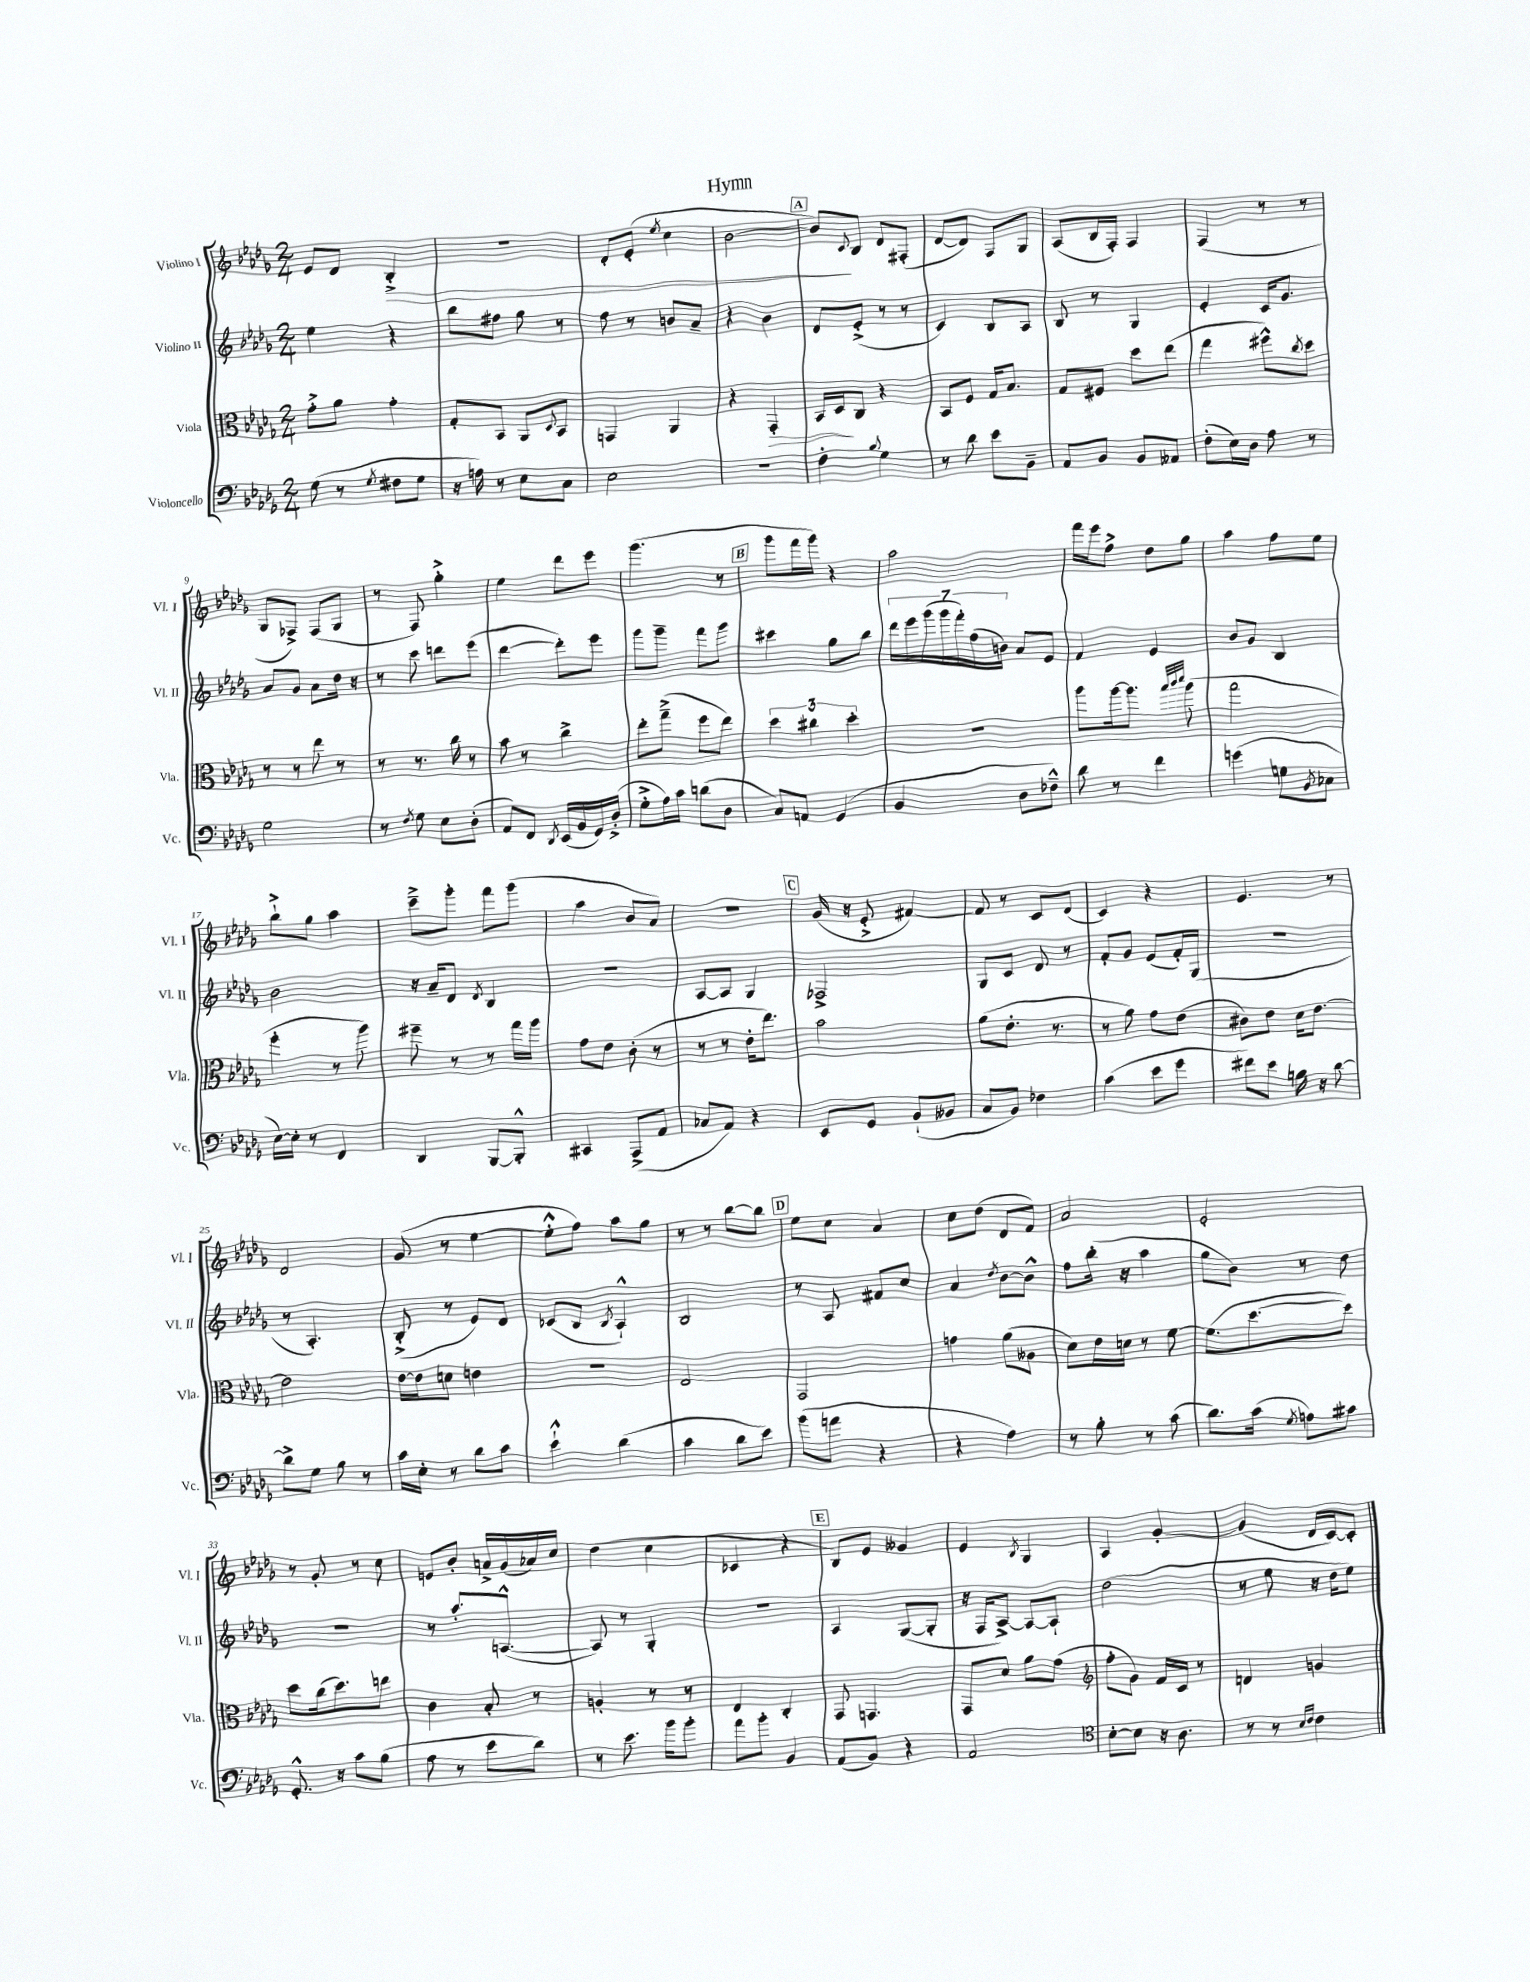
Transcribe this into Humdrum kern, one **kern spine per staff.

**kern	**kern	**dynam	**kern	**kern	**dynam
*part4	*part3	*part3	*part2	*part1	*part1
*staff4	*staff3	*staff3	*staff2	*staff1	*staff1
*I"Violoncello	*I"Viola	*	*I"Violino II	*I"Violino I	*
*I'Vc.	*I'Vla.	*	*I'Vl. II	*I'Vl. I	*
*clefF4	*clefC3	*	*clefG2	*clefG2	*
*k[b-e-a-d-g-]	*k[b-e-a-d-g-]	*	*k[b-e-a-d-g-]	*k[b-e-a-d-g-]	*
*M2/4	*M2/4	*	*M2/4	*M2/4	*
=1	=1	=1	=1	=1	=1
(8G-\	8g-'^\L	.	4ee-\	8e-/L	.
8r	8a-\J	.	.	8d-/J	.
8qG-/	.	.	.	.	.
!	!	!	!	!	!LO:HP:b
8F#X\L	4g-'\	.	4r	4B-'^/	>
8G-\J	.	.	.	.	.
=2	=2	=2	=2	=2	=2
16r	8G-'/L	.	8bb-\L	2r	.
16An\)	.	.	.	.	.
8r	8BB-/J	.	8ff#X\J	.	.
8E-\L	8AA-/L	.	8gg-\	.	.
.	8qqD-/	.	.	.	.
8C\J	8BB-/J	.	8r	.	.
=3	=3	=3	=3	=3	=3
2E-\	4GGn/	.	8ff\	8d-'/L	.
.	.	.	8r	(8e-'/J	.
.	.	.	.	8qee-/	.
.	4AA-/	.	8bn/L	4cc\	.
.	.	.	8a-~/J	.	.
=4	=4	=4	=4	=4	=4
2r	4r	.	4r	[2b-\	.
!	!	!LO:HP:b	!	!	!
.	4GG-'/	>	4b-\	.	.
!!LO:REH:place=s1:t=A
=5	=5	=5	=5	=5	=5
4F'\	16BB-/LL	.	8d-/L	8b-/L])	.
.	16D-/J	.	.	.	.
.	.	.	.	8qqc/	.
.	8C/J	]	(8e-'^/J	8B-/J	]
8qqB-/	.	.	.	.	.
4G-\	4r	.	8r	8d-/L	.
.	.	.	8r	(8F#X'/J	.
=6	=6	=6	=6	=6	=6
8r	8BB-/L	.	4c/)	[8d-/L	.
8d-\	8F/J	.	.	8d-/J])	.
8e-\L	16G-/KL	.	8B-/L	8F/L	.
.	8.B-/J	.	.	.	.
8BB-~\J	.	.	8A-/J	8G-/J	.
=7	=7	=7	=7	=7	=7
8AA-/L	8G-/L	.	8B-/	(8A-/L	.
8BB-/J	8F#X/J	.	8r	16B-/L	.
.	.	.	.	16F'/JJ)	.
8BB-/L	8dd-\L	.	4G-/	4F/	.
8AA--X/J	(8ee-\J	.	.	.	.
=8	=8	=8	=8	=8	=8
(8F'\L	4gg-\	.	4e-'/	(4F/	.
16E-\L)	.	.	.	.	.
16D-\JJ	.	.	.	.	.
8A-\	8ff#X^^\L)	.	16c/KL	8r	.
.	.	.	8.g-/J	.	.
.	8qcc/	.	.	.	.
8r	8dd-\J	.	.	8r	.
!!LO:LB:g=z
=9	=9	=9	=9	=9	=9
2G-\	8r	.	8a-/L	8G-/L	.
.	8r	.	8g-/J	8F-X^/J)	.
.	8ee-\	.	8a-\L	(8F-/L	.
.	8r	.	16dd-\Jk	8G-/J	.
.	.	.	16r	.	.
=10	=10	=10	=10	=10	=10
8r	8r	.	8r	8r	.
8qF/	.	.	.	.	.
8G-\	8.r	.	8ccc\	8F/)	.
8E-\L	.	.	8dddn\L	4gg-'^\	.
.	16cc\	.	.	.	.
(8D-'\J	8r	.	(8eee-\J	.	.
=11	=11	=11	=11	=11	=11
8AA-/L)	8b-\	.	[4ddd-\	4ee-\	.
8FF/J	8r	.	.	.	.
8qDD-/	.	.	.	.	.
(16EE-/LL	4cc^\	.	8ddd-'\L])	8ddd-\L	.
16BB-/	.	.	.	.	.
16GG-/)	.	.	8eee-\J	8eee-\J	.
(16D-'^/JJ	.	.	.	.	.
=12	=12	=12	=12	=12	=12
8G-'^\L	8ee-'\L	.	8ggg-\L	(4.ggg-\	.
16A-\L)	(8gg-~^\J	.	8ggg-~\J	.	.
16c\JJ	.	.	.	.	.
(8dn\L	8ff\L	.	8fff\L	.	.
8D-\J	8ee-\J)	.	8ggg-\J	8r	.
!!LO:REH:place=s1:t=B
=13	=13	=13	=13	=13	=13
8C/L)	6dd-\	.	4ccc#X\	8ggg-\L	.
8AAn/J	.	.	.	16fff\L	.
.	6cc#X\	.	.	.	.
.	.	.	.	16ggg-\JJ)	.
(4GG-/	.	.	8gg-\L	4r	.
.	6dd-'\	.	.	.	.
.	.	.	8bb-\J	.	.
=14	=14	=14	=14	=14	=14
4BB-/	2r	.	28ddd-\LL	2aa-\	.
.	.	.	28eee-\	.	.
.	.	.	(28ggg-\	.	.
.	.	.	28ggg-\	.	.
.	.	.	28fff'\)	.	.
.	.	.	(28ff\	.	.
.	.	.	28bn\JJ)	.	.
8D-\L	.	.	8a-/L	.	.
8F-X~^^\J)	.	.	8e-/J	.	.
=15	=15	=15	=15	=15	=15
8d-\	8aa-\L	.	4f/	16fff\LL	.
.	.	.	.	16eee-\J	.
8r	[16aa-\k	.	.	8ff^\J	.
.	8.aa-\J]	.	.	.	.
4f\	.	.	4e-/	8dd-\L	.
.	32qqbb-/LLL	.	.	.	.
.	32qqccc/	.	.	.	.
.	32qqddd-/JJJ	.	.	.	.
.	(8aa-\	.	.	8gg-\J	.
=16	=16	=16	=16	=16	=16
(4gn\	2gg-\	.	8b-/L	4aa-\	.
.	.	.	8g-/J	.	.
8Gn\L	.	.	4B-/	8ff\L	.
8qBB-/	.	.	.	.	.
8C-X\J	.	.	.	8ee-\J	.
!!LO:LB:g=z
=17	=17	=17	=17	=17	=17
[16E-\LL)	4ff'\	.	2b-\	8bb-`^\L	.
16E-'\JJ]	.	.	.	.	.
8r	.	.	.	8gg-\J	.
4FF/	8r	.	.	4aa-\	.
.	8aa-\)	.	.	.	.
=18	=18	=18	=18	=18	=18
4DD-/	8ff#X~\	.	16r	8ccc~^\L	.
.	.	.	16a-~/KL	.	.
.	8r	.	8d-/J	8ggg-'\J	.
.	.	.	8qd-/	.	.
[8BBB-/L	8r	.	4B-/	8fff\L	.
8BBB-'^^/J]	16gg-\LL	.	.	(8ggg-\J	.
.	16aa-\JJ	.	.	.	.
=19	=19	=19	=19	=19	=19
4CC#X/	8g-\L	.	2r	4aa-\	.
.	8e-\J	.	.	.	.
(8AAA-^/L	(8c'\	.	.	8b-/L	.
8AA-/J	8r	.	.	8a-/J)	.
=20	=20	=20	=20	=20	=20
8C-X/L	8r	.	[8A-/L	2r	.
8AA-/J)	8r	.	8A-/J]	.	.
4r	16e-'\KL	.	4G-/	.	.
.	8.ee-\J)	.	.	.	.
!!LO:REH:place=s1:t=C
=21	=21	=21	=21	=21	=21
8EE-/L	2b-\	.	2F-X^/	(16g-/	.
.	.	.	.	16r	.
8GG-/J	.	.	.	8e-'^/	.
(8BB-`/L	.	.	.	[4f#X/)	.
8BB--X/J	.	.	.	.	.
=22	=22	=22	=22	=22	=22
8C/L	(8a-\L	.	8G-/L	8f#/]	.
8BB-/J)	8.e-'\J	.	8c/J	8r	.
4F-X\	.	.	8d-/	8c/L	.
.	8.r	.	.	.	.
.	.	.	8r	(8d-/J	.
=23	=23	=23	=23	=23	=23
(4c\	8r	.	8f'/L	4c/)	.
.	8a-\)	.	8g-/J	.	.
8e-\L	8g-\L	.	(8e-/L	4r	.
8g-\J	(8e-\J	.	16f'/L)	.	.
.	.	.	(16G-/JJ	.	.
=24	=24	=24	=24	=24	=24
8f#X\L)	8c#X\L)	.	2r	4.e-/	.
8e-\J	8e-\J	.	.	.	.
16Bn\	16d-\KL	.	.	.	.
16r	[8.e-\J	.	.	.	.
[8d-\	.	.	.	8r	.
!!LO:LB:g=z
=25	=25	=25	=25	=25	=25
8d-^\L]	2e-\]	.	8r	2d-/	.
8G-\J	.	.	4.A-'/)	.	.
8B-\	.	.	.	.	.
8r	.	.	.	.	.
=26	=26	=26	=26	=26	=26
16c\LL	[16e-\LL	.	(8B-'^/	(8g-/	.
16E-'\JJ	16e-\J]	.	.	.	.
8r	8dn\J	.	8r	8r	.
8d-\L	4en\	.	8e-/L)	[4ee-\	.
8c\J	.	.	8d-/J	.	.
=27	=27	=27	=27	=27	=27
4e-`^^\	2r	.	(8c-X/L	8ee-'^^\L]	.
.	.	.	8B-/J	8ff\J)	.
.	.	.	8qB-/	.	.
(4d-\	.	.	4A-`^^/)	8aa-\L	.
.	.	.	.	8gg-\J	.
=28	=28	=28	=28	=28	=28
4c\	2E-/	.	2B-/	8r	.
.	.	.	.	8r	.
8d-\L	.	.	.	[8bb-\L	.
8e-\J)	.	.	.	8bb-\J]	.
!!LO:REH:place=s1:t=D
=29	=29	=29	=29	=29	=29
(8b-\L	2GG-/	.	8r	8ee-\L	.
8an\J	.	.	8A-/	8cc\J	.
4r	.	.	8f#X/L	4a-/	.
.	.	.	8cc/J	.	.
=30	=30	=30	=30	=30	=30
4r	4gn\	.	4a-/	8cc\L	.
.	.	.	.	(8dd-\J	.
.	.	.	8qdd-/	.	.
4A-\)	(8a-\L	.	[8b-\L	8d-/L	.
.	8A--X\J	.	8b-^^\J]	8f/J)	.
=31	=31	=31	=31	=31	=31
8r	8d-\L)	.	8ff\L	2a-/	.
8B-'\	16e-\L	.	(16bb-'\Jk	.	.
.	16dn\JJ	.	16r	.	.
8r	8r	.	4aa-\	.	.
(8c\	[8f\	.	.	.	.
=32	=32	=32	=32	=32	=32
8.d-\L)	(8.f\L]	.	8gg-\L	2e-'/	.
.	.	.	8b-\J)	.	.
(16c\Jk	[8.dd-\	.	.	.	.
8qG-/	.	.	.	.	.
8An\L)	.	.	8r	.	.
8c#X\J	8dd-\J])	.	8dd-\	.	.
!!LO:LB:g=z
=33	=33	=33	=33	=33	=33
8.GG-'^^/	8dd-\L	.	2r	8r	.
.	(16cc\k	.	.	8g-'/	.
16r	8.dd-\)	.	.	.	.
8c\L	.	.	.	8r	.
(8B-\J	8een\J	.	.	8cc\	.
=34	=34	=34	=34	=34	=34
8A-\	4c\	.	8r	8en/L	.
8r	.	.	8.aa-'/L	8b-'/J	.
8e-\L	8B-'/	.	.	16an^/LL	.
.	.	.	([8.An^^/J	(16g-/	.
8d-\J)	8r	.	.	16a-X/)	.
.	.	.	.	16cc/JJ	.
=35	=35	=35	=35	=35	=35
8r	4An'/	.	8A/])	(4dd-\	.
8.e-\	.	.	8r	.	.
.	8r	.	4G-'/	4cc\	.
16b-\KL	.	.	.	.	.
8b-'\J	8r	.	.	.	.
=36	=36	=36	=36	=36	=36
8a-\L	4E-/	.	2r	4c-X/	.
8b-'\J	.	.	.	.	.
4BB-/	4C'/	.	.	4r	.
!!LO:REH:place=s1:t=E
=37	=37	=37	=37	=37	=37
(8AA-/L	8GG-/	.	4A-/	8B-/L)	.
8BB-/J)	4.GGn/	.	.	8e-/J	.
4r	.	.	([8G-/L	4g--X/	.
.	.	.	8G-'/J]	.	.
=38	=38	=38	=38	=38	=38
2AA-/	8GG-/L	.	16r	4e-/	.
.	.	.	16F/KL	.	.
.	8d-/J	.	[8A-^/J)	.	.
.	.	.	.	8qB-/	.
.	8a-\L	.	8A-/L_	4G-/	.
.	(8g-\J	.	8A-`/J]	.	.
=39	=39	=39	=39	=39	=39
*clefC4	*clefG2	*	*	*	*
[8B-'\L	8ff'\L	.	(2dd-\	4A-/	.
8B-\J]	8g-\J)	.	.	.	.
16r	16f/LL	.	.	[4g-'/	.
8.A-\	16c/JJ	.	.	.	.
.	8r	.	.	.	.
=40	=40	=40	=40	=40	=40
8r	4dn/	.	8r	(4g-/]	.
8r	.	.	8ee-\	.	.
16qqB-/LL	.	.	.	.	.
16qqc/JJ	.	.	.	.	.
4c\	4gn/	.	16r	16d-/LL	.
.	.	.	16dd-\KL	[16c/J)	.
.	.	.	8ee-\J)	8c'/J]	.
==	==	==	==	==	==
*-	*-	*-	*-	*-	*-
